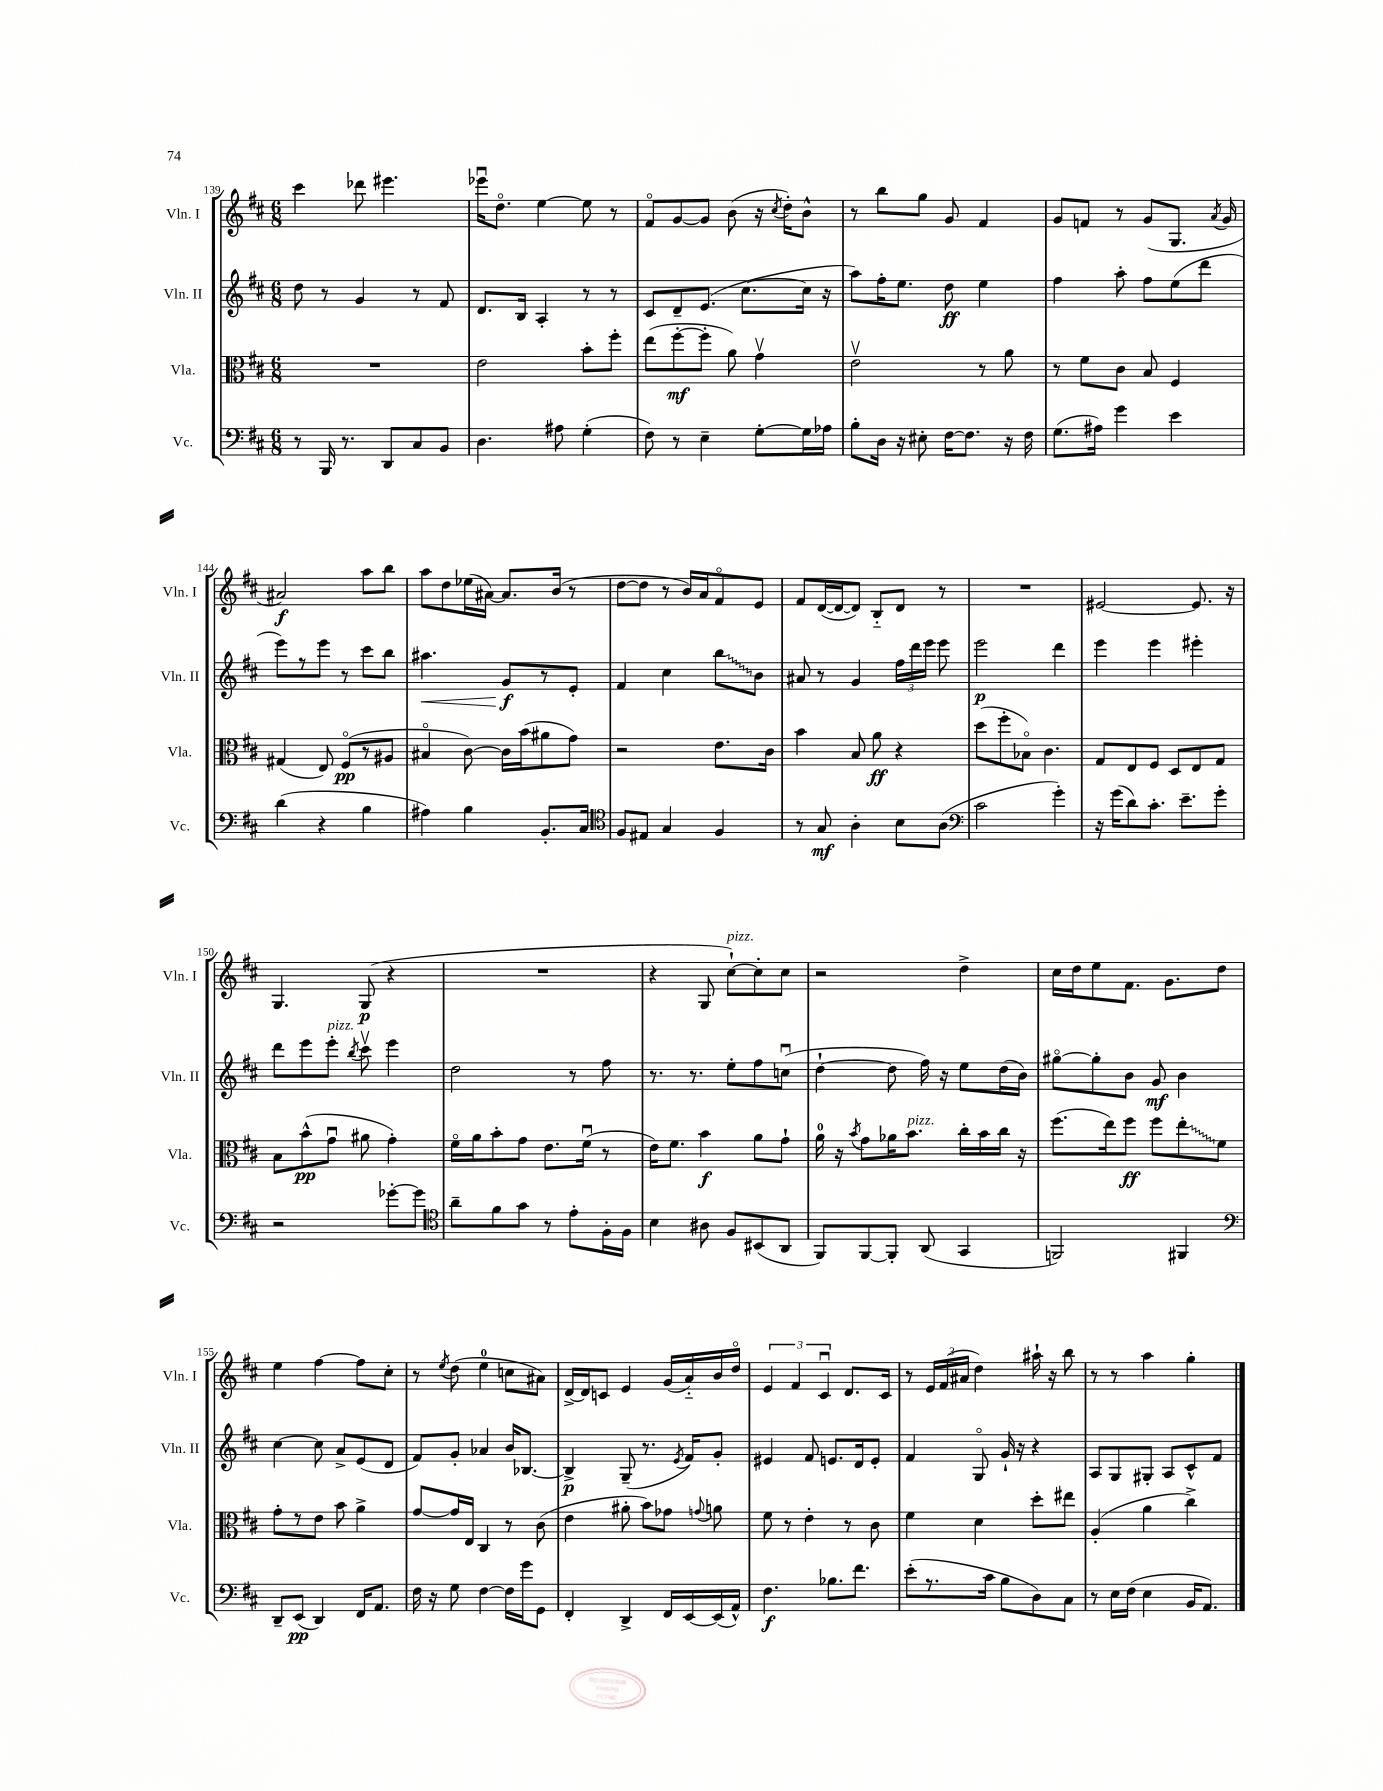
<<
\new StaffGroup <<
\new Staff = "s0" \with { instrumentName = "Vln. I" shortInstrumentName = "Vln. I" } {
    \clef treble \key d \major \numericTimeSignature \time 6/8
    \autoBeamOff cis'''4 des'''8 eis'''4. |
    ees'''16[\downbow d''8.]\flageolet e''4~ e''8 r8 |
    fis'8[\flageolet g'8~ g'8] b'8( r16 \acciaccatura { cis''8 } d''16[-.) b'8]-^ |
    r8 b''8[ g''8] g'8 fis'4 |
    g'8[ f'8] r8 g'8[( g8.] \acciaccatura { a'8 } g'16 |
    ais'2\f) a''8[ b''8] |
    a''8[ d''8 ees''16( ais'16]~) ais'8.[ b'16]( r8 |
    d''8[~ d''8] r8 b'16[) a'16 fis'8\flageolet e'8] |
    fis'8[ d'16~( d'16~ d'8]) b8[-_ d'8] r8 |
    R2. |
    eis'2~ eis'8. r16 |
    g4. g8\p( r4 |
    R2. |
    r4 g8 cis''8[~-!^\markup { \italic "pizz." }) cis''8-. cis''8] |
    r2 d''4-> |
    cis''16[ d''16 e''8 fis'8.] g'8.[ d''8] |
    e''4 fis''4~ fis''8[ cis''8]-. |
    r8 \acciaccatura { e''8 } d''8( e''4-0 c''8[ ais'8]) |
    d'16[~-> d'16 c'8] e'4 g'16[( a'16-_) b'16 d''16]\flageolet |
    \tuplet 3/2 { e'4 fis'4 cis'4\downbow } d'8.[ cis'16] |
    r8 \tuplet 3/2 { e'16[ fis'16( ais'16] } d''4) ais''16-! r16 b''8 |
    r8 r8 a''4 g''4-. \bar "|." |
}
\new Staff = "s1" \with { instrumentName = "Vln. II" shortInstrumentName = "Vln. II" } {
    \clef treble \key d \major \numericTimeSignature \time 6/8
    \autoBeamOff d''8 r8 g'4 r8 fis'8 |
    d'8.[ b16] a4-. r8 r8 |
    cis'8[ d'8-- e'8.]( cis''8.[~ cis''16] r16 |
    a''8[) fis''16-. e''8.] d''8\ff e''4 |
    fis''4 a''8-. fis''8[ e''8( d'''8] |
    e'''8[) r8 e'''8] r8 cis'''8[ b''8] |
    ais''4.\< g'8[\f\! r8 e'8]-. |
    fis'4 cis''4 \once \override Glissando.style = #'zigzag b''8[\glissando b'8] |
    ais'8 r8 g'4 \tuplet 3/2 { fis''16[ d'''16 e'''16] } e'''8 |
    e'''2\p d'''4 |
    e'''4 e'''4 eis'''4-. |
    d'''8[ e'''8 e'''8]-.^\markup { \italic "pizz." } \acciaccatura { b''8 } cis'''8\upbow e'''4 |
    d''2 r8 fis''8 |
    r8. r8. e''8[-. fis''8 c''8]\downbow( |
    d''4~-! d''8 fis''16) r16 e''8[ d''16( b'16]) |
    gis''8[~\flageolet gis''8-. b'8] g'8\mf b'4 |
    cis''4~ cis''8 a'8[-> e'8( d'8] |
    fis'8[) g'8]-. aes'4 b'16[ bes8.]~ |
    bes4->\p g8--( r8. \acciaccatura { e'8 } fis'16[) g'8]-. |
    eis'4 fis'8 e'8.[ d'16 e'8]-. |
    fis'4 g8\flageolet g'16-! r16 r4 |
    a8[ g8 gis8]-. a8[ cis'8-^ fis'8] \bar "|." |
}
\new Staff = "s2" \with { instrumentName = "Vla." shortInstrumentName = "Vla." } {
    \clef alto \key d \major \numericTimeSignature \time 6/8
    \autoBeamOff R2. |
    e'2 b'8[-. fis''8]-. |
    e''8[( fis''8~-.\mf fis''8]-. a'8) g'4\upbow |
    e'2\upbow r8 a'8 |
    r8 fis'8[ cis'8] b8 fis4 |
    gis4( e8) fis8[\flageolet\pp( r8 ais8] |
    bis4\flageolet cis'8~) cis'16[ b'16( ais'8 g'8]) |
    r2 e'8.[ cis'16] |
    b'4 b8 a'8\ff r4 |
    d''8[( fis''8-. bes8]\flageolet) cis'4. |
    g8[ e8 fis8] d8[ e8 g8] |
    b8[ b'8-^\pp( g'8]\downbow ais'8 g'4-.) |
    fis'16[\flageolet a'16 b'8-. g'8] e'8.[ fis'16]\downbow( r8 |
    e'16[) fis'8.] b'4\f a'8[ g'8]-! |
    a'16-0 r16 \acciaccatura { b'8 } g'8[ aes'16 b'8.]^\markup { \italic "pizz." } cis''16[-. b'16 cis''16] r16 |
    fis''8.[( e''16) fis''8]\ff fis''8[ \once \override Glissando.style = #'zigzag e''8-.\glissando fis'8] |
    g'8[-. r8 e'8] b'8 a'4-> |
    g'8[~ g'16 e16] cis4 r8 cis'8( |
    e'4 ais'8-. b'8[) ges'8] \appoggiatura { g'8 } a'8 |
    fis'8 r8 e'4-. r8 cis'8 |
    fis'4 d'4 d''8[-. eis''8] |
    a4-.( a'4 cis''4->) \bar "|." |
}
\new Staff = "s3" \with { instrumentName = "Vc." shortInstrumentName = "Vc." } {
    \clef bass \key d \major \numericTimeSignature \time 6/8
    \autoBeamOff r8 b,,16 r8. d,8[ cis8 b,8] |
    d4. ais8 g4-.( |
    fis8) r8 e4-- g8[~-. g16 aes16] |
    b8[-. d16] r16 eis8-. fis16[~ fis8.] r16 fis16 |
    g8.[( ais16]) g'4 e'4 |
    d'4( r4 b4 |
    ais4) b4 b,8.[-. cis16] |
    \clef tenor fis8[ eis8] g4 fis4 |
    r8 g8\mf a4-. b8[ a8]( |
    \clef bass cis'2 g'4-.) |
    r16 g'16[( d'8) cis'8.]-. e'8.[-- g'8]-. |
    r2 ges'8[~-. ges'8] |
    \clef tenor a'8[-- fis'8 g'8] r8 e'8[-. fis16-. fis16] |
    b4 ais8 fis8[ bis,8( a,8] |
    fis,8[) fis,8~ fis,8]-. a,8( g,4 |
    f,2) fis,4 |
    \clef bass d,8[-- e,8]\pp( d,4) fis,16[ a,8.] |
    fis16 r16 g8 fis4~ fis16[ g'16 g,8] |
    fis,4-. d,4-> fis,16[ e,16~ e,16( a,16]-^) |
    fis4.\f bes8.[ fis'8.] |
    e'8[-.( r8. cis'16] b8[ d8) cis8] |
    r8 e16[ fis16]( e4 b,16[ a,8.]) \bar "|." |
}
>>
>>
\layout { \context { \Score currentBarNumber = #139 } }
